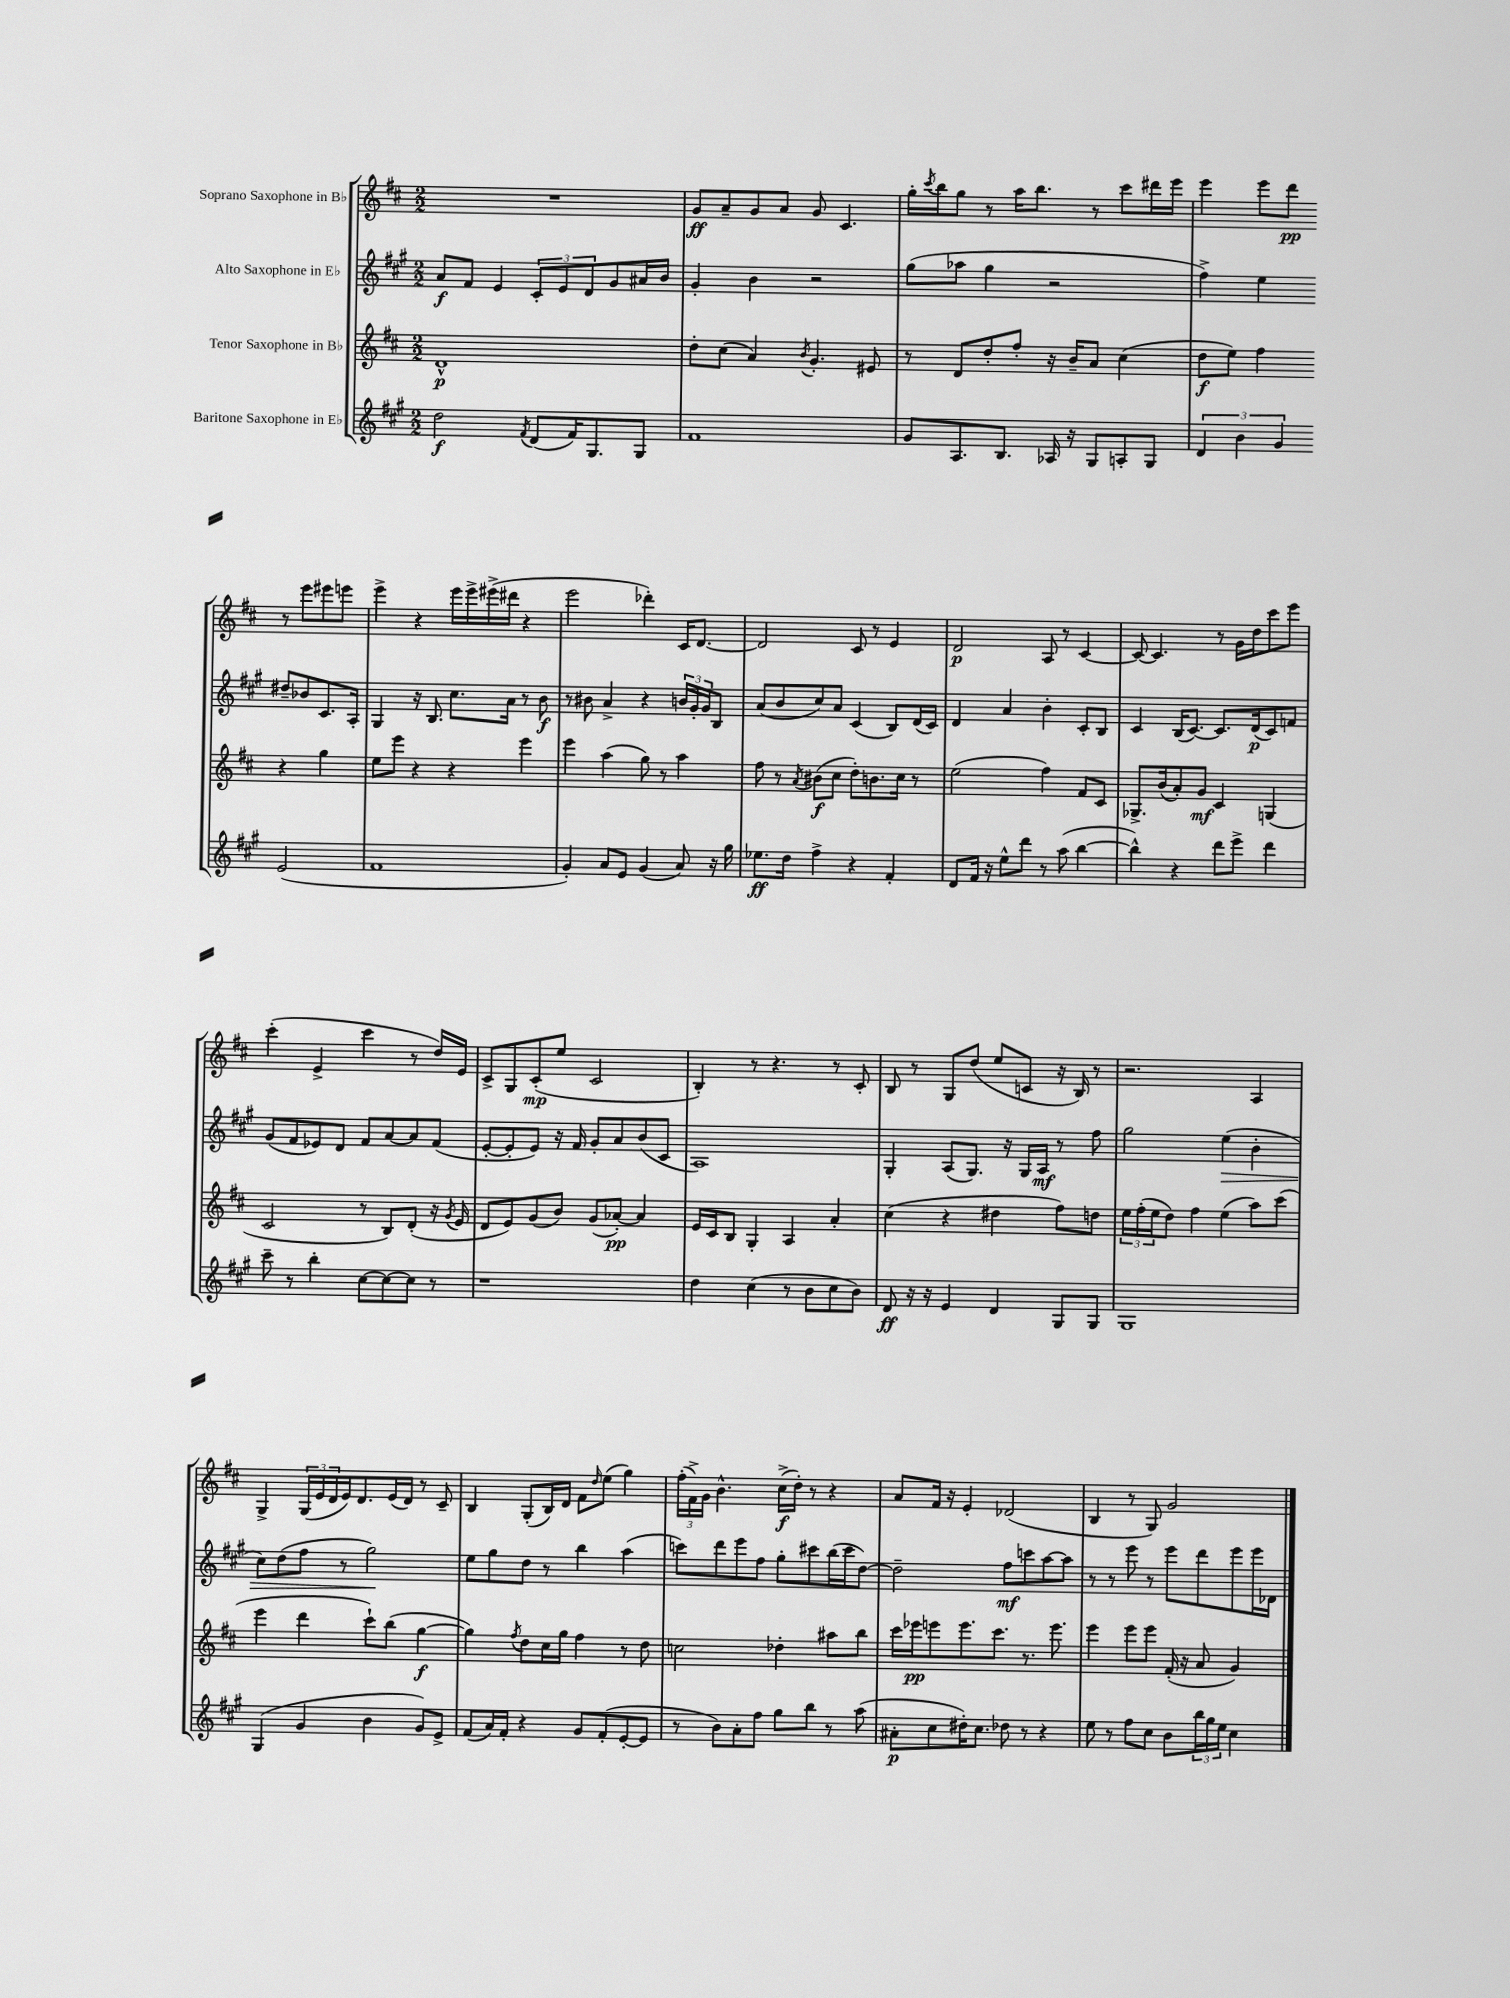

**kern	**kern	**kern	**kern
*staff4	*staff3	*staff2	*staff1
*clefG2	*clefG2	*clefG2	*clefG2
*k[f#c#g#]	*k[f#c#]	*k[f#c#g#]	*k[f#c#]
*M2/2	*M2/2	*M2/2	*M2/2
2dd\	1d^^	8a/L	1r
.	.	8f#/J	.
.	.	4e/	.
8qf#/	.	.	.
(8d/L	.	12c#'/L	.
.	.	12e/	.
16f#/K)	.	.	.
.	.	12d/	.
8.G#/	.	.	.
.	.	8g#/	.
8G#/J	.	16a#/L	.
.	.	16b/JJ	.
=	=	=	=
1f#	8dd'\L	4g#'/	8g/L
.	(8cc#\J	.	8a~/
.	4a/)	4b\	8g/
.	.	.	8a/J
.	8qb/	.	.
.	4.g'/	2r	8g/
.	.	.	4.c#/
.	8e#/	.	.
=	=	=	=
8g#/L	8r	(8gg#\L	16gg'\LL
.	.	.	8qccc#/
.	.	.	16bb\J
8.A/	8d/L	8aa-\J	8gg\J
.	8dd'/	4gg#\	8r
8.B/J	.	.	.
.	8ff#'/J	.	16aa\LK
.	.	.	8.bb\J
16A-/	16r	2r	.
16r	16b~/LK	.	.
8G#/L	8a/J	.	8r
8A'/	(4cc#\	.	8ccc#\L
8G#/J	.	.	16ddd#\L
.	.	.	16eee\JJ
=	=	=	=
6d/	8dd\L	4ff#^\)	4eee\
.	8ee\J)	.	.
6b\	.	.	.
.	4ff#\	4ee\	8eee\L
6g#/	.	.	.
.	.	.	8ddd\J
(2e/	4r	8dd#~/L	8r
.	.	8b-/	8eee\L
.	4gg\	8.c#/	8eee#\
.	.	.	8eee\J
.	.	16A'/Jk	.
=	=	=	=
1f#	8ee\L	4G#/	4eee^\
.	8eee\J	.	.
.	4r	16r	4r
.	.	8.B/	.
.	4r	8.cc#\L	16eee\LL
.	.	.	16eee^\
.	.	.	(16eee#^\
.	.	16a\Jk	16ddd#\JJ
.	4eee\	8r	4r
.	.	8b\	.
=	=	=	=
4g#'/)	4eee\	8r	2eee\
.	.	8b#\	.
8a/L	(4aa\	4a^/	.
8e/J	.	.	.
(4g#/	8gg\)	4r	4ddd-'\)
.	8r	.	.
8a/)	4aa\	24b/LL	16c#/LK
.	.	24g#'/	.
.	.	.	[8.d/J
.	.	24g#/J	.
16r	.	8B/J	.
16gg#\	.	.	.
=	=	=	=
8.ee-\L	8ff#\	(8a/L	2d/]
.	8r	8b/	.
16dd\Jk	.	.	.
.	8qa/	.	.
4ff#^\	(8b#\L	8cc#/)	.
.	8cc#\J	8a/J	.
4r	8dd'\L)	(4c#/	8c#/
.	8.b\	.	8r
4f#'/	.	8B/L)	4e/
.	16cc#\Jk	.	.
.	8r	(16d/L	.
.	.	16c#/JJ)	.
=	=	=	=
8d/L	(2ee\	4d/	2d/
16f#/Jk	.	.	.
16r	.	.	.
8ee^^\L	.	4a/	.
8ddd\J	.	.	.
8r	4ff#\)	4b'\	8A/
(8aa\	.	.	8r
[4bb\	8f#/L	8c#'/L	[4c#/
.	8c#/J	8B/J	.
=	=	=	=
4bb^^\])	8.G-^/L	4c#/	8c#/_
.	.	.	4.c#/]
.	(16b/k	.	.
4r	8a'/)	(16B/LK	.
.	.	[8.c#/J)	.
.	8g/J	.	.
8ddd\L	4c#/	8.c#/]L	8r
8eee^\J	.	.	16g\LL
.	.	(16d/k	16dd\J
4ddd\	(4G/	8c#/)	8ccc#\
.	.	8f/J	8eee\J
=	=	=	=
8ccc#~\	2c#/	(8g#/L	(4ccc#'\
8r	.	8f#/	.
4bb'\	.	8e-/)	4e^/
.	.	8d/J	.
[8cc#\L	8r	8f#/L	4ccc#\
8cc#\_	8B/L)	[8a/	.
8cc#\]J	(8d'/J	8a/]	8r
8r	16r	(8f#/J	16dd/LL)
.	8qg/	.	.
.	16e/	.	16e/JJ
=	=	=	=
1r	8d/L	[8e'/L	8c#^/L
.	8e/)	8e'/]	8G/
.	(8g/	8e/J)	(8c#'/
.	8b/J)	16r	8ee/J
.	.	16f#/	.
.	(8g/L	8g#'/L	2c#/
.	[8a-'/J)	8a/	.
.	4a-/]	(8b/	.
.	.	8c#/J	.
=	=	=	=
4dd\	16e/LL	1A)	4B'/)
.	16c#/J	.	.
.	8B/J	.	.
(4cc#\	4G'/	.	8r
.	.	.	4.r
8r	4A/	.	.
8b\L	.	.	.
8cc#\	4a'/	.	8r
8b\J)	.	.	8c#'/
=	=	=	=
8d/	(4cc#\	4G#'/	8B/
16r	.	.	8r
16r	.	.	.
4e/	4r	(8A/L	8G/L
.	.	8.G#/J)	(8dd/J
4d/	4dd#\	.	8ee/L
.	.	16r	.
.	.	16G#/LL	8c/J
.	.	16A/JJ	.
8G#/L	8ff#\L)	8r	16r
.	.	.	16B/)
8G#/J	8dd\J	8ff#\	8r
=	=	=	=
1G#	24ee\LL	2gg#\	2.r
.	(24ff#'\	.	.
.	24ee\J	.	.
.	8dd\J)	.	.
.	4ff#\	.	.
.	(4ee\	(4ee\	.
.	8aa\L)	4b'\	4A/
.	(8ccc#\J	.	.
=	=	=	=
(4G#/	4eee\	8cc#\L)	4G^/
.	.	(8dd\	.
4g#/	4ddd\	8ff#\J	(24G/LL
.	.	.	24e/
.	.	.	24d/
.	.	8r	16e/J)
.	.	.	8.d/
4b\	8ccc#`\L)	2gg#\)	.
.	(8bb\J	.	(16e/L
.	.	.	16d/JJ)
8g#/L)	[4gg\	.	8r
8e^/J	.	.	8c#~/
=	=	=	=
(8f#/L	4gg\])	8ee\L	4B/
16a/L)	.	8gg#\	.
16f#'/JJ	.	.	.
.	8qff#/	.	.
4r	8dd\L	8dd\J	(8G'/L
.	16cc#\L	8r	16B/L)
.	16gg\JJ	.	16d/JJ
8g#/L	4ff#\	4bb\	8f#\L
.	.	.	16qqdd/
(8f#'/	.	.	(8ee\J
[8e'/	8r	(4aa\	4gg\)
8e/]J	8dd\	.	.
=	=	=	=
8r	2cc\	8ccc\L)	(24ff#'\LL
.	.	.	24f#^\)
.	.	.	24g\JJ
8b\L)	.	8ddd\	4.b^^\
8a'\	.	8eee\	.
8ff#\J	.	8ff#\J	.
8gg#\L	4dd-'\	8gg#'\L	(16cc#^\LL
.	.	.	16dd'\JJ)
8bb\J	.	8ccc#\	8r
8r	8aa#\L	(16bb\L	4r
.	.	16ccc#\J	.
(8aa\	8bb\J	[8dd\J)	.
=	=	=	=
8a#'\L	16ccc#\LL	2dd~\]	8a/L
.	16eee-\J	.	.
8cc#\	8eee\	.	16f#/Jk
.	.	.	16r
16dd#'\K)	8.eee\	.	4e'/
8.cc#\J	.	.	.
.	8.ccc#\J	.	.
8dd-\	.	8ff#\L	(2d-/
8r	8.r	8ccc\	.
4r	.	[8aa\	.
.	8.eee\	.	.
.	.	8aa\]J	.
=	=	=	=
8ee\	4eee\	8r	4B/
8r	.	8r	.
8ff#\L	8eee\L	8eee\	8r
8cc#\J	8eee\J	8r	8G/)
8b\L	(16f#'/	8eee\L	2g/
.	16r	.	.
24bb\L	8a/	8ddd\	.
24gg#\	.	.	.
24ee\JJ	.	.	.
4cc#\	4g/)	8eee\	.
.	.	16eee\L	.
.	.	16d-\JJ	.
==	==	==	==
*-	*-	*-	*-
